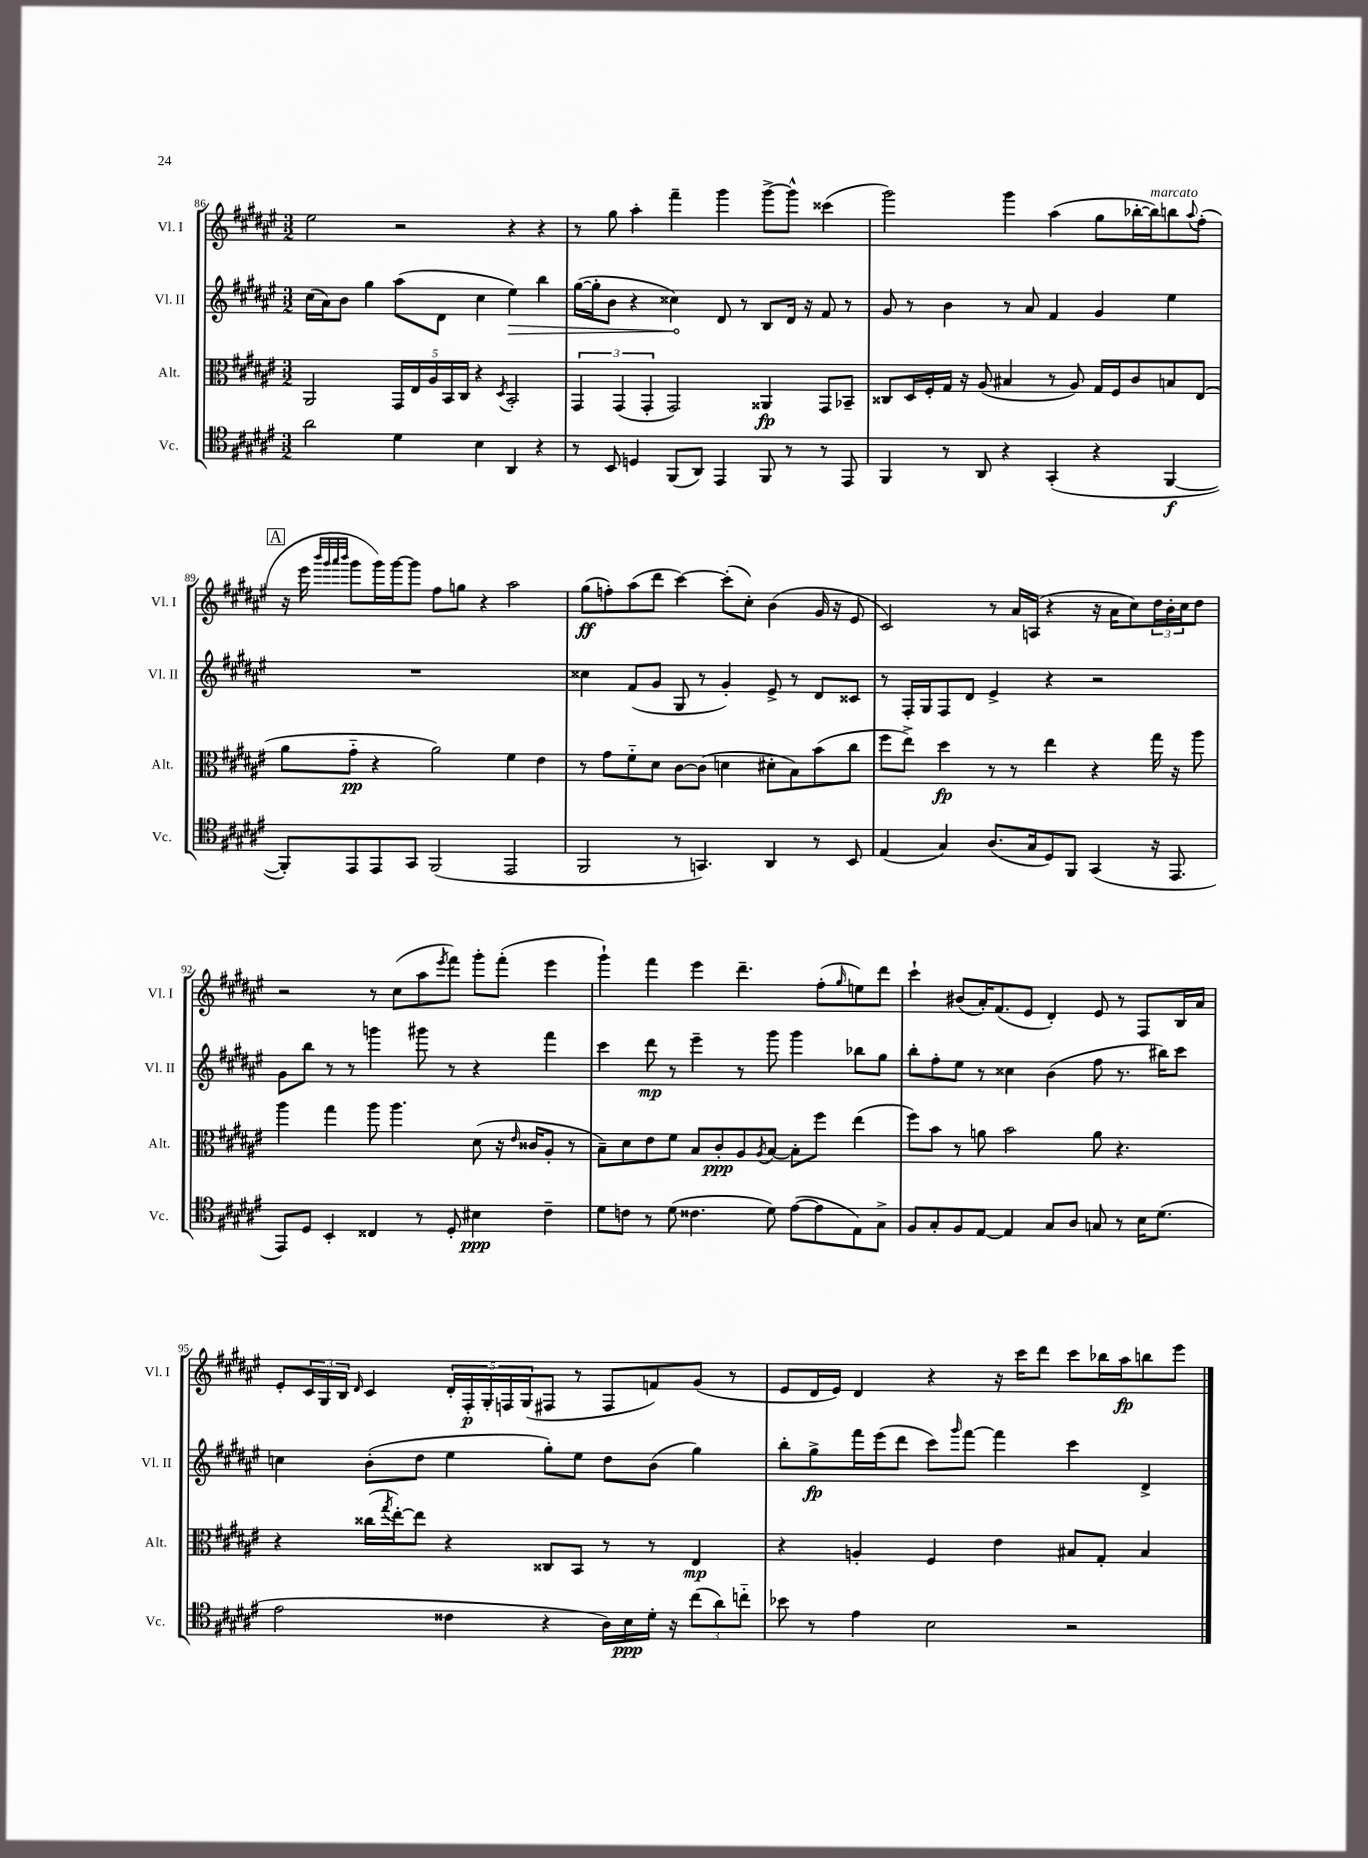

**kern	**dynam	**kern	**dynam	**kern	**dynam	**kern	**dynam
*part4	*part4	*part3	*part3	*part2	*part2	*part1	*part1
*staff4	*staff4	*staff3	*staff3	*staff2	*staff2	*staff1	*staff1
*I"Vc.	*	*I"Alt.	*	*I"Vl. II	*	*I"Vl. I	*
*I'Vc.	*	*I'Alt.	*	*I'Vl. II	*	*I'Vl. I	*
*clefC4	*	*clefC3	*	*clefG2	*	*clefG2	*
*k[f#c#g#d#a#e#]	*	*k[f#c#g#d#a#e#]	*	*k[f#c#g#d#a#e#]	*	*k[f#c#g#d#a#e#]	*
*M3/2	*	*M3/2	*	*M3/2	*	*M3/2	*
=86	=86	=86	=86	=86	=86	=86	=86
2a#\	.	2AA#/	.	(16cc#\LL	.	2ee#\	.
.	.	.	.	16a#\J)	.	.	.
.	.	.	.	8b\J	.	.	.
.	.	.	.	4gg#\	.	.	.
4d#\	.	20GG#/LL	.	(8aa#\L	.	2r	.
.	.	20E#/	.	.	.	.	.
.	.	20A#/	.	.	.	.	.
.	.	.	.	8d#\J	.	.	.
.	.	20BB/	.	.	.	.	.
.	.	20C#/JJ	.	.	.	.	.
4B\	.	4r	.	4cc#\	.	.	.
.	.	8qD#/	.	.	.	.	.
!	!	!	!	!	!LO:HP:b	!	!
4AA#/	.	2BB'/	.	4ee#\)	>	4r	.
4r	.	.	.	4bb\	.	4r	.
=87	=87	=87	=87	=87	=87	=87	=87
8r	.	6GG#/	.	([16gg#\LL	.	8r	.
.	.	.	.	16gg#'\J]	.	.	.
8BB/	.	.	.	8b\J	.	8gg#\	.
.	.	(6GG#/	.	.	.	.	.
4Dn/	.	.	.	4r	.	4aa#'\	.
.	.	6GG#'/	.	.	.	.	.
(8FF#/L	.	2GG#/)	.	4cc##X\)	.	4fff#~\	.
8AA#/J)	.	.	.	.	.	.	.
4EE#/	.	.	.	8d#/	]	4ggg#\	.
.	.	.	.	8r	.	.	.
8FF#/	.	4AA##X/	fp	8B/L	.	[8ggg#^\L	.
8r	.	.	.	16d#/Jk	.	8ggg#^^\J]	.
.	.	.	.	16r	.	.	.
8r	.	8GG#/L	.	8f#/	.	(4ccc##X\	.
8EE#/	.	8BB-X~/J	.	8r	.	.	.
=88	=88	=88	=88	=88	=88	=88	=88
4FF#/	.	8C##X/L	.	8g#/	.	2ggg#\)	.
.	.	16D#/L	.	8r	.	.	.
.	.	16F#'/	.	.	.	.	.
8r	.	16G#/JJ	.	4b\	.	.	.
.	.	16r	.	.	.	.	.
8AA#/	.	(8A#/	.	.	.	.	.
4r	.	4B#X/	.	8r	.	4ggg#\	.
.	.	.	.	8a#/	.	.	.
(4GG#'/	.	8r	.	4f#/	.	(4aa#\	.
.	.	8A#/)	.	.	.	.	.
4r	.	16G#/LL	.	4g#/	.	8gg#\L	.
.	.	16F#/J	.	.	.	.	.
.	.	8c#/	.	.	.	[16bb-X'\L	.
!	!	!	!	!	!	!LO:TX:a:i:t=marcato	!
.	.	.	.	.	.	16bb-\J])	.
[4FF#/	f	8Bn/	.	4ee#\	.	8bbn\	.
.	.	.	.	.	.	8qqaa#/	.
.	.	(8E#/J	.	.	.	(8ff#'\J	.
!!LO:LB:g=z
!!LO:REH:place=s1:t=A
=89	=89	=89	=89	=89	=89	=89	=89
8FF#'/L])	.	8a#\L	.	1.r	.	16r	.
.	.	.	.	.	.	16eee#\	.
.	.	.	.	.	.	32qqbbb/LLL	.
.	.	.	.	.	.	32qqggg#/	.
.	.	.	.	.	.	32qqaaa#/	.
.	.	.	.	.	.	32qqbbb/JJJ	.
8EE#/	.	8g#\J	pp	.	.	8ggg#\L	.
8EE#/	.	4r	.	.	.	16ggg#\L)	.
.	.	.	.	.	.	[16ggg#\J	.
8GG#/J	.	.	.	.	.	8ggg#\J]	.
(2FF#/	.	2a#\)	.	.	.	8ff#\L	.
.	.	.	.	.	.	8ggn\J	.
.	.	.	.	.	.	4r	.
2EE#/	.	4f#\	.	.	.	2aa#\	.
.	.	4e#\	.	.	.	.	.
=90	=90	=90	=90	=90	=90	=90	=90
2FF#/	.	8r	.	4cc##X\	.	(8gg#\L	ff
.	.	8g#\L	.	.	.	8ffn'\)	.
.	.	8f#\	.	(8f#/L	.	(8aa#\	.
.	.	8d#\J	.	8g#/J	.	8ddd#\J	.
8r	.	[8c#\L	.	8G#/	.	[4ccc#\)	.
4.GGn/)	.	(8c#\J]	.	8r	.	.	.
.	.	4dn\	.	4g#'/)	.	(8ccc#'\L]	.
.	.	.	.	.	.	8cc#'\J)	.
4AA#/	.	8d#X'\L	.	8e#^/	.	(4b\	.
.	.	8B\)	.	8r	.	.	.
8r	.	(8b\	.	8d#/L	.	16g#/	.
.	.	.	.	.	.	16r	.
8BB/	.	8cc#\J	.	8c##X/J	.	8e#/	.
=91	=91	=91	=91	=91	=91	=91	=91
(4E#/	.	8ff#\L	.	8r	.	2c#/)	.
.	.	8ee#^\J)	.	16F#'/LL	.	.	.
.	.	.	.	16G#/J	.	.	.
4G#/)	.	4dd#\	fp	8F#/	.	.	.
.	.	.	.	8d#/J	.	.	.
(8.A#/L	.	8r	.	4e#^/	.	8r	.
.	.	8r	.	.	.	16a#/LL	.
16G#/k	.	.	.	.	.	(16An/JJ	.
8D#/)	.	4ee#\	.	4r	.	4r	.
8FF#/J	.	.	.	.	.	.	.
(4GG#/	.	4r	.	2r	.	16r	.
.	.	.	.	.	.	16a#\KL	.
.	.	.	.	.	.	8cc#\)	.
16r	.	16gg#\	.	.	.	24dd#\L	.
.	.	.	.	.	.	24b'\	.
8.EE#/	.	16r	.	.	.	.	.
.	.	.	.	.	.	24cc#\J	.
.	.	8aa#\	.	.	.	8dd#\J	.
!!LO:LB:g=z
=92	=92	=92	=92	=92	=92	=92	=92
8EE#/L)	.	4aa#\	.	8g#\L	.	2r	.
8D#/J	.	.	.	8bb\J	.	.	.
4BB'/	.	4gg#\	.	8r	.	.	.
.	.	.	.	8r	.	.	.
4C##X/	.	8aa#\	.	4gggn\	.	8r	.
.	.	4.aa#\	.	.	.	(8cc#\L	.
8r	.	.	.	8ggg#X\	.	8aa#\	.
.	.	.	.	.	.	8qeee#/	.
8D#'/	.	.	.	8r	.	8fff#\J)	.
4B#X\	ppp	(8d#\	.	4r	.	8ggg#'\L	.
.	.	16r	.	.	.	(8fff#'\J	.
.	.	16qqe#/	.	.	.	.	.
.	.	16c##X/KL	.	.	.	.	.
4c#~\	.	8A#'/J	.	4fff#\	.	4eee#\	.
.	.	8r	.	.	.	.	.
=93	=93	=93	=93	=93	=93	=93	=93
8d#\L	.	8B~\L)	.	4ccc#\	.	4ggg#`\)	.
8cn\J	.	8d#\	.	.	.	.	.
8r	.	8e#\	.	8ddd#\	mp	4fff#\	.
(8d#\	.	8f#\J	.	8r	.	.	.
4.c##X\	.	8B/L	.	4eee#~\	.	4eee#\	.
.	.	8c#'/	ppp	.	.	.	.
.	.	8A#/	.	8r	.	4.ddd#~\	.
.	.	8qA#/	.	.	.	.	.
8d#\)	.	[8B/J	.	8ggg#\	.	.	.
([8e#\L	.	8B'\L]	.	4ggg#\	.	.	.
8e#\]	.	8ff#\J	.	.	.	(8ff#'\L	.
.	.	.	.	.	.	16qqgg#/	.
8E#\)	.	(4ee#\	.	8bb-X\L	.	8een\)	.
8G#^\J	.	.	.	8gg#\J	.	8ddd#\J	.
=94	=94	=94	=94	=94	=94	=94	=94
8F#/L	.	8ff#\L)	.	8bb'\L	.	4ccc#`\	.
8G#'/	.	8b\J	.	8ff#'\	.	.	.
8F#/	.	8r	.	8ee#\J	.	(8b#X/L	.
[8E#/J	.	8an\	.	8r	.	16a#'/K)	.
.	.	.	.	.	.	(8.f#/	.
4E#/]	.	2b\	.	4cc##X\	.	.	.
.	.	.	.	.	.	8e#/J	.
8G#/L	.	.	.	(4b\	.	4d#'/)	.
8A#/J	.	.	.	.	.	.	.
8Gn/	.	8a\	.	8ff#\	.	8e#/	.
8r	.	4.r	.	8.r	.	8r	.
16B\KL	.	.	.	.	.	8F#/L	.
(8.d#\J	.	.	.	16bb#X\KL)	.	.	.
.	.	.	.	8ccc#\J	.	16B/L	.
.	.	.	.	.	.	16a#/JJ	.
!!LO:LB:g=z
=95	=95	=95	=95	=95	=95	=95	=95
2e#\	.	4r	.	4ccn\	.	8e#'/L	.
.	.	.	.	.	.	24c#/L	.
.	.	.	.	.	.	24G#/	.
.	.	.	.	.	.	24B/JJ	.
.	.	.	.	.	.	16qqd#/	.
.	.	(16cc##X\LL	.	(8b'\L	.	4c#/	.
.	.	8qgg#/	.	.	.	.	.
.	.	[16ee#'\J)	.	.	.	.	.
.	.	8ee#\J]	.	8dd#\J	.	.	.
4c##X\	.	4r	.	4ee#\	.	20d#'/LL	.
.	.	.	.	.	.	20F#'/	p
.	.	.	.	.	.	20G#'/	.
.	.	.	.	.	.	20Fn/	.
.	.	.	.	.	.	(20G#/J	.
4r	.	8C##X/L	.	8gg#'\L)	.	8F#X/J	.
.	.	8BB/J	.	8ee#\J	.	8r	.
16A#\LL)	.	8r	.	8dd#\L	.	8F#/L	.
16B\	ppp	.	.	.	.	.	.
16d#'\JJ	.	8r	.	(8b\J	.	8fn/)	.
16r	.	.	.	.	.	.	.
(12cc#\L	.	4E#/	mp	4gg#\)	.	(8g#/J	.
12a#\)	.	.	.	.	.	.	.
.	.	.	.	.	.	8r	.
12ccn\J	.	.	.	.	.	.	.
=96	=96	=96	=96	=96	=96	=96	=96
8b-X\	.	4r	.	8bb'\L	.	8e#/L	.
8r	.	.	.	8gg#^\	fp	16d#/L	.
.	.	.	.	.	.	16e#/JJ)	.
4e#\	.	4An'/	.	16fff#\L	.	4d#/	.
.	.	.	.	(16eee#\J	.	.	.
.	.	.	.	8ddd#\J	.	.	.
2B\	.	4F#/	.	8ccc#\L)	.	4r	.
.	.	.	.	16qqggg#/	.	.	.
.	.	.	.	[8fff#\J	.	.	.
.	.	4e#\	.	4fff#\]	.	16r	.
.	.	.	.	.	.	16ccc#\KL	.
.	.	.	.	.	.	8ddd#\J	.
2r	.	8B#X/L	.	4ccc#\	.	8ccc#\L	.
.	.	8G#'/J	.	.	.	16bb-X\L	.
.	.	.	.	.	.	16aa#\J	fp
.	.	4B#/	.	4d#^/	.	8bbn\	.
.	.	.	.	.	.	8eee#\J	.
==	==	==	==	==	==	==	==
*-	*-	*-	*-	*-	*-	*-	*-
